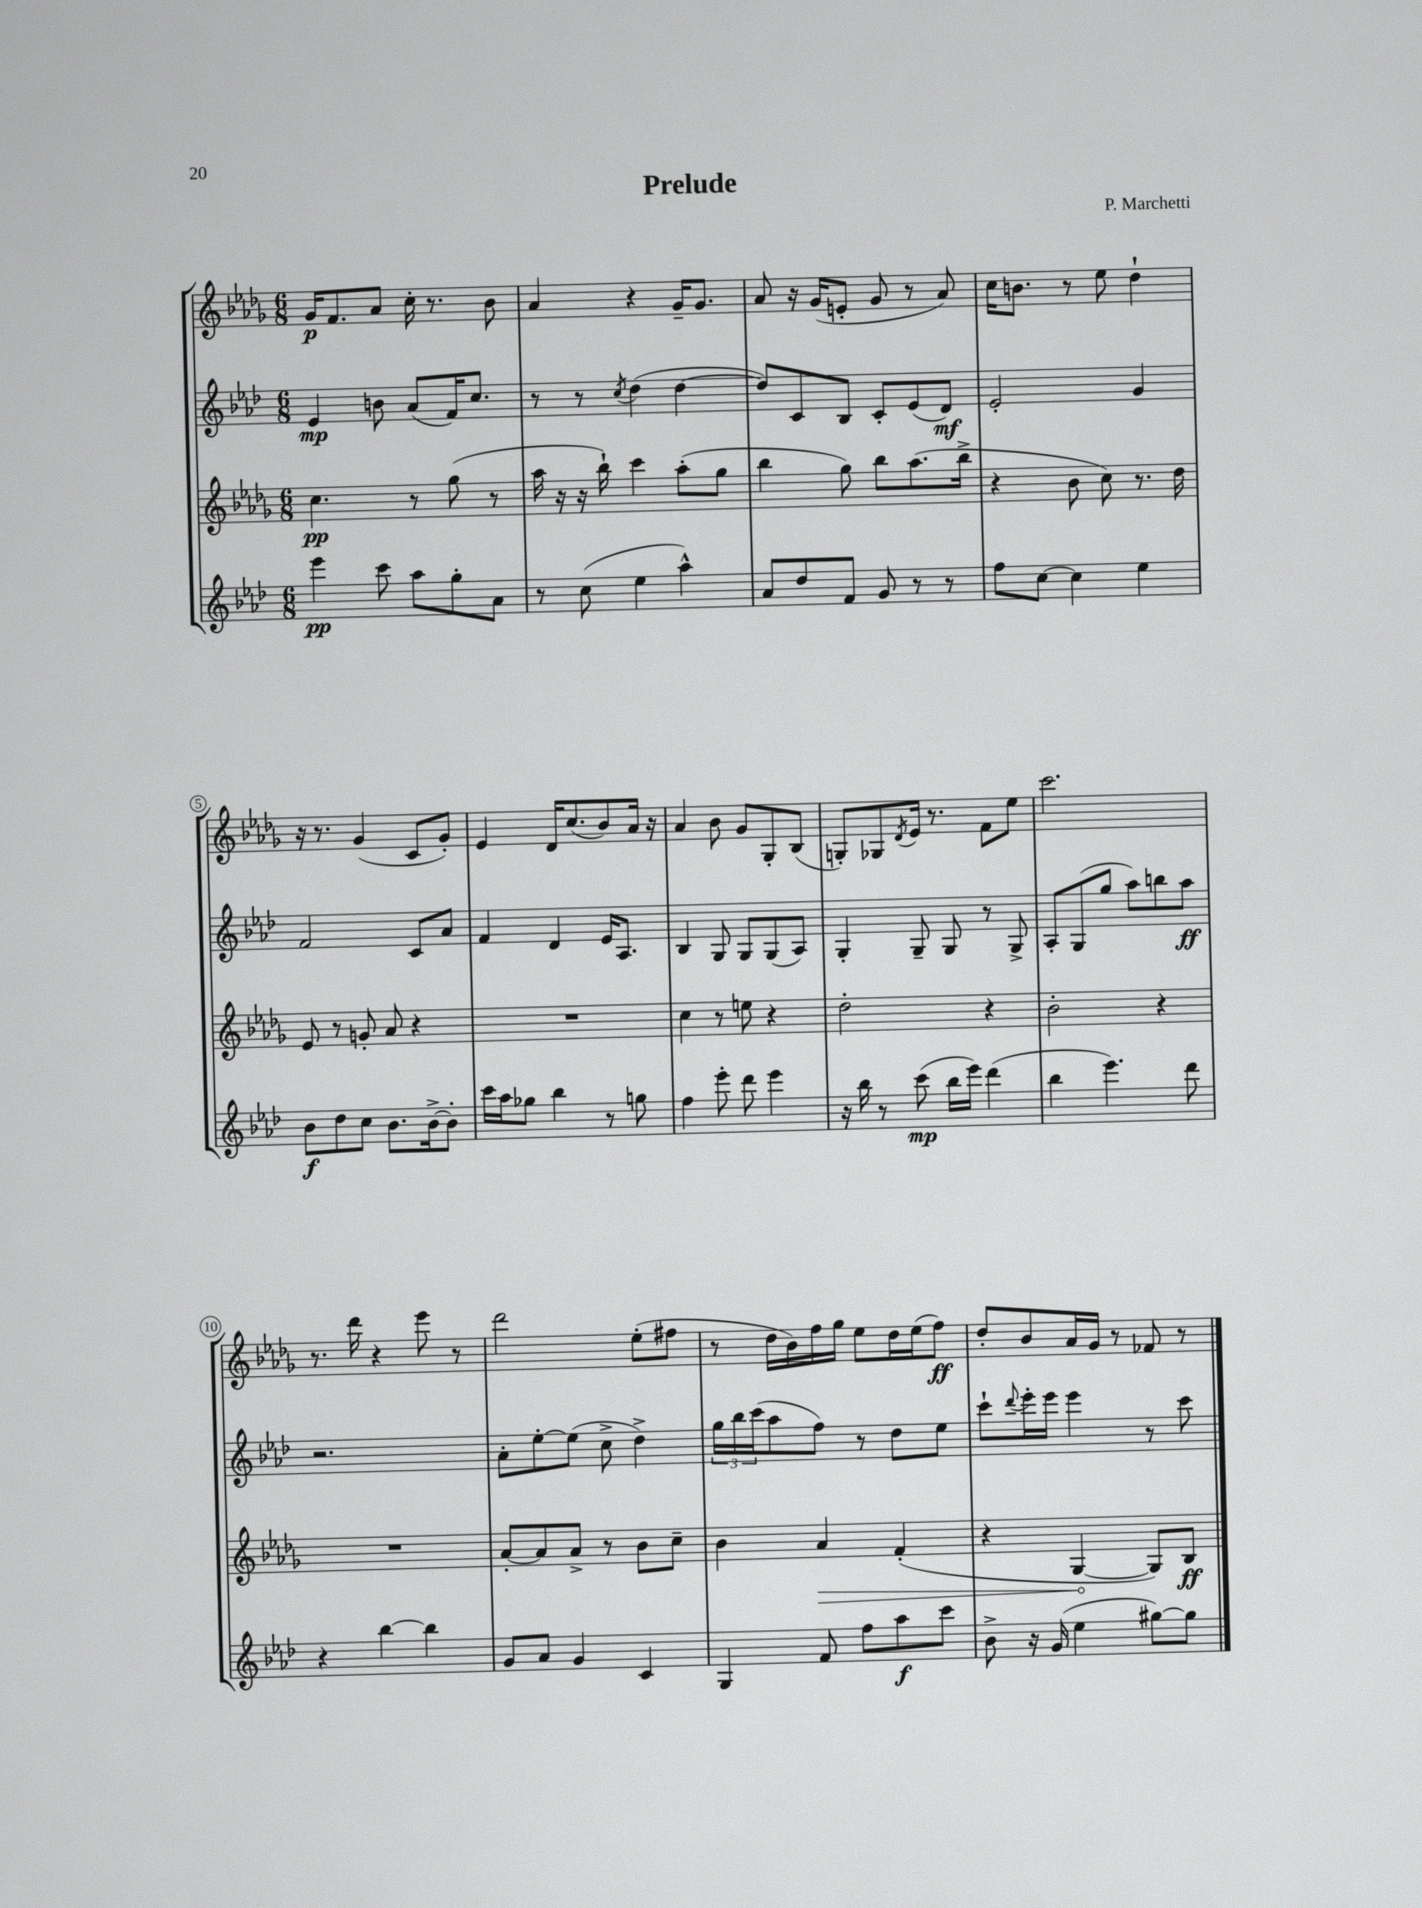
\header { title = "Prelude" composer = "P. Marchetti" }
<<
\new StaffGroup <<
\new Staff = "s0" {
    \clef treble \key des \major \numericTimeSignature \time 6/8
    ges'16\p f'8. aes'8 c''16-. r8. bes'8 |
    aes'4 r4 ges'16-- ges'8. |
    aes'8 r16 ges'16( e'8-. ges'8 r8 aes'8) |
    c''16 b'8. r8 ees''8 des''4-! |
    r16 r8. ges'4( c'8 ges'8-.) |
    ees'4 des'16 c''8.( bes'8) aes'16 r16 |
    aes'4 bes'8 ges'8 ges8-. bes8( |
    g8-.) ges8 \acciaccatura { des'8 } ees'16 r8. f'8 ees''8 |
    c'''2. |
    r8. des'''16 r4 ees'''8 r8 |
    des'''2 ees''8-.( fis''8 |
    r8 des''16 bes'16) f''16 ges''16 ees''8 des''16 ees''16( f''8\ff) |
    des''8-. bes'8 aes'16 ges'16 r8 fes'8 r8 \bar "|." |
}
\new Staff = "s1" {
    \clef treble \key aes \major \numericTimeSignature \time 6/8
    ees'4\mp b'8 aes'8( f'16) c''8. |
    r8 r8 \acciaccatura { c''8 } des''4( des''4~ |
    des''8) c'8 bes8 c'8-. ees'8( des'8\mf) |
    ees'2-. g'4 |
    f'2 c'8 aes'8 |
    f'4 des'4 ees'16 aes8. |
    bes4 g8 g8 g8( aes8) |
    g4-. g8-- g8 r8 g8-> |
    aes8-. g8( g''8 aes''8) b''8 aes''8\ff |
    r2. |
    aes'8-. ees''8~-. ees''8( c''8-> des''4->) |
    \tuplet 3/2 { g''16 bes''16 c'''16( } aes''8 f''8) r8 des''8 ees''8 |
    c'''8-! \appoggiatura { des'''8 } ees'''16-. ees'''16 ees'''4 r8 c'''8 \bar "|." |
}
\new Staff = "s2" {
    \clef treble \key des \major \numericTimeSignature \time 6/8
    c''4.\pp r8 ges''8( r8 |
    aes''16 r16 r16 bes''16-!) c'''4 aes''8-.( ges''8 |
    bes''4 ges''8) bes''8 aes''8.( bes''16-> |
    r4 bes'8 c''8) r8. des''16 |
    ees'8 r8 g'8-. aes'8 r4 |
    R2. |
    c''4 r8 e''8 r4 |
    des''2-. r4 |
    bes'2-. r4 |
    R2. |
    aes'8~-. aes'8 aes'8-> r8 bes'8 c''8-- |
    bes'4 \once \override Hairpin.circled-tip = ##t aes'4\> f'4-.( |
    r4 ges4~\! ges8) bes8\ff \bar "|." |
}
\new Staff = "s3" {
    \clef treble \key aes \major \numericTimeSignature \time 6/8
    ees'''4\pp c'''8 aes''8 g''8-. aes'8 |
    r8 c''8( ees''4 aes''4-^) |
    aes'8 des''8 f'8 g'8 r8 r8 |
    f''8 c''8~ c''4 ees''4 |
    bes'8\f des''8 c''8 bes'8. bes'16~-> bes'8-. |
    c'''16 aes''16 ges''8 bes''4 r8 g''8 |
    f''4 ees'''8-. des'''8 ees'''4 |
    r16 bes''16 r8 c'''8\mp( bes''16 ees'''16) des'''4( |
    bes''4 ees'''4.) des'''8 |
    r4 bes''4~ bes''4 |
    g'8 aes'8 g'4 c'4 |
    g4 f'8 f''8 aes''8\f c'''8 |
    bes'8-> r16 g'16( ees''4 gis''8~) gis''8 \bar "|." |
}
>>
>>
\layout { \context { \Score \override BarNumber.stencil = #(make-stencil-circler 0.1 0.3 ly:text-interface::print) } }
